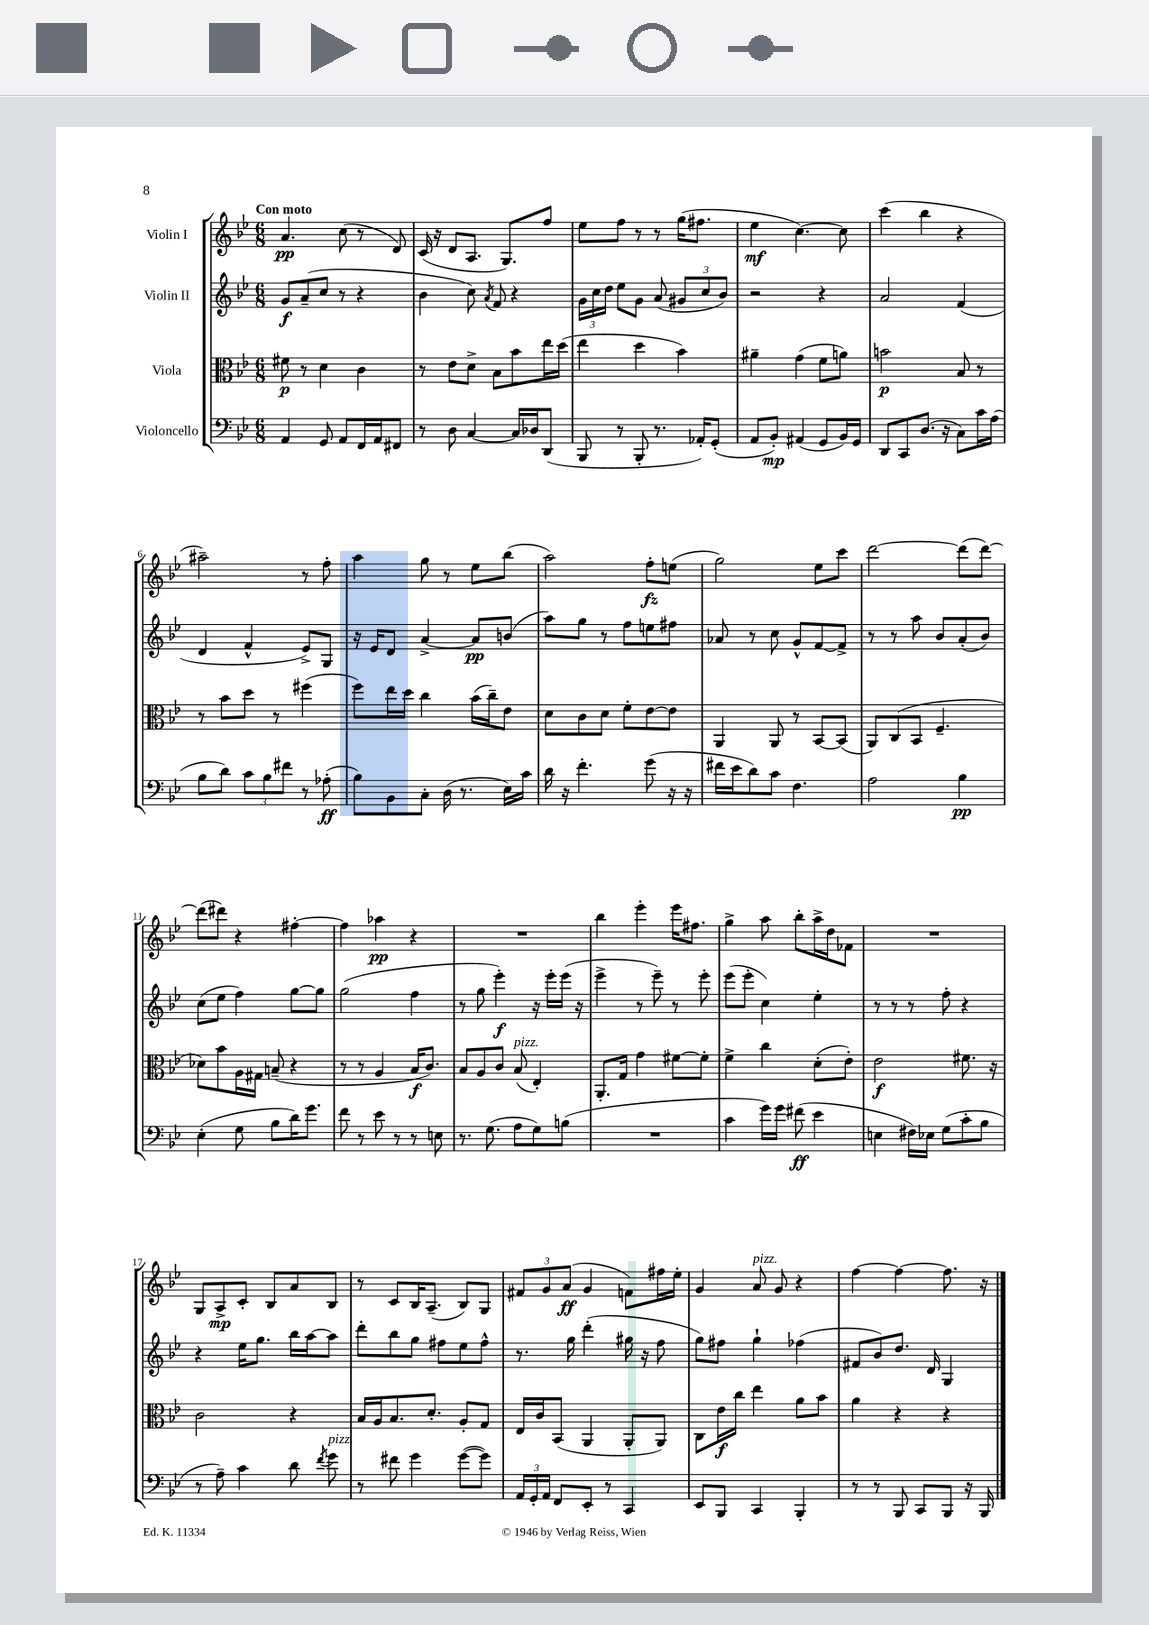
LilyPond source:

<<
\new StaffGroup <<
\new Staff = "s0" \with { instrumentName = "Violin I" } {
    \clef treble \key bes \major \numericTimeSignature \time 6/8 \tempo "Con moto"
    \autoBeamOff a'4.\pp c''8( r8 d'8) |
    c'16( r16 d'8[ a8.] g8.[) f''8] |
    ees''8[ f''8] r8 r8 g''16[( fis''8.] |
    ees''4\mf c''4.~) c''8 |
    c'''4( bes''4 r4 |
    ais''2--) r8 f''8-. |
    a''4 g''8 r8 ees''8[ bes''8]( |
    a''2) f''8[-.\fz e''8]( |
    g''2) ees''8[ c'''8] |
    d'''2~ d'''8[( d'''8]~) |
    d'''8[( dis'''8]) r4 fis''4~-. |
    fis''4 aes''4\pp r4 |
    R2. |
    bes''4 ees'''4-. ees'''16[ fis''8.] |
    g''4-> a''8 bes''8[-. a''16-> d''16 fes'8] |
    R2. |
    g8[ a8->\mp c'8]-. bes8[ a'8 bes8] |
    r8 c'8[ bes16 a8.]--( bes8[) g8] |
    \tuplet 3/2 { fis'8[ g'8 a'8]\ff( } g'4 f'8[) fis''16 ees''16]-. |
    g'4 a'8^\markup { \italic "pizz." } g'8 r4 |
    f''4~ f''4~ f''8. r16 \bar "|." |
}
\new Staff = "s1" \with { instrumentName = "Violin II" } {
    \clef treble \key bes \major \numericTimeSignature \time 6/8
    \autoBeamOff g'8[\f a'8--( c''8] r8 r4 |
    bes'4 c''8) \acciaccatura { a'8 } f'8 r4 |
    \tuplet 3/2 { g'16[ c''16 d''16] } ees''8[ g'8] a'8( \tuplet 3/2 { gis'8[ c''8 bes'8]) } |
    r2 r4 |
    a'2 f'4( |
    d'4 f'4-^ ees'8[->) g8] |
    r16 ees'16[ d'8] a'4~-> a'8[\pp b'8]( |
    a''8[) g''8] r8 f''8[ e''8 fis''8] |
    aes'8 r8 c''8 g'8[-^ f'8~ f'8]-> |
    r8 r8 a''8 bes'8[ a'8-.( bes'8]) |
    c''8[( ees''8] f''4) g''8[~ g''8] |
    g''2( f''4 |
    r8 g''8 ees'''4-.\f) r16 ees'''16[-. ees'''16]( r16 |
    ees'''4-> r8 ees'''8--) r8 ees'''8-. |
    ees'''8[( ees'''8]-. c''4) ees''4-. |
    r8 r8 r8 f''8-. r4 |
    r4 ees''16[ g''8.] bes''16[ a''16~ a''8] |
    d'''8[-. bes''8 g''8] fis''8[ ees''8 fis''8]-^ |
    r8. g''16 d'''4-.( gis''16 r16 f''8 |
    g''8[) fis''8] g''4-! fes''4( |
    fis'8[ bes'8) d''8.] d'16 g4 \bar "|." |
}
\new Staff = "s2" \with { instrumentName = "Viola" } {
    \clef alto \key bes \major \numericTimeSignature \time 6/8
    \autoBeamOff fis'8\p r8 d'4 c'4 |
    r8 ees'8[ d'8]-> bes8[ bes'8 ees''16 d''16]( |
    ees''4 d''4 bes'4) |
    ais'4-- g'4( f'8[ a'8]) |
    b'2\p bes8 r8 |
    r8 bes'8[ d''8] r8 fis''4( |
    f''8[) ees''16 d''16] c''4 bes'16[( c''16--) ees'8] |
    d'8[ c'8 d'8] f'8[-. ees'8~ ees'8] |
    a,4 a,8 r8 bes,8[~ bes,8]( |
    a,8[) c8( bes,8] f4.-- |
    des'8[) bes'8 a16 gis16] b8--( r4 |
    r8 r8 a4 bes16[\f c'8.]) |
    bes8[ a8 c'8] bes8^\markup { \italic "pizz." }( ees4-.) |
    a,8.[-. g16] g'4 fis'8[~ fis'8]-. |
    f'4-> c''4 d'8[-.( ees'8]-.) |
    ees'2\f fis'8. r16 |
    c'2 r4 |
    bes16[ a16 bes8. d'8.]-. a8[-. g8] |
    ees16[ c'16 bes,8]( a,4 a,8[-. a,8]) |
    c8[ ees'16\f c''16] ees''4 a'8[ bes'8] |
    a'4 r4 r4 \bar "|." |
}
\new Staff = "s3" \with { instrumentName = "Violoncello" } {
    \clef bass \key bes \major \numericTimeSignature \time 6/8
    \autoBeamOff a,4 g,8 a,8[ f,16 a,16 fis,8] |
    r8 d8 c4~ c16[ des16 d,8]( |
    bes,,8 r8 bes,,8-. r8. aes,16[-.) g,8]-.( |
    a,8[ bes,8]-.\mp) ais,4( g,8[ bes,16) g,16] |
    d,8[ c,8 d8.]( r16 c8[) c'16 a16]( |
    bes8[ d'8]) \tuplet 3/2 { c'8[ bes8 fis'8] } r8 aes8-.\ff( |
    bes8[) bes,8 c8]-. d16( r8. ees16[) c'16] |
    d'16 r16 f'4.-. g'8( r16 r16 |
    fis'16[ ees'16 d'8) c'8] f4. |
    a2 bes4\pp |
    ees4-.( g8 bes8[ d'16) g'8.] |
    f'8 r8 ees'8 r8 r8 e8 |
    r8. g8.( a8[ g8) b8]( |
    R2. |
    c'4 g'16[) g'16] fis'8\ff( ees'4 |
    e4 fis16[) ees16] g8[( c'8-. bes8] |
    r8 a8--) c'4 d'8 \acciaccatura { f'8 } g'8^\markup { \italic "pizz." } |
    r8 fis'8 g'4 g'8[~( g'8]) |
    \tuplet 3/2 { a,16[ g,16-. a,16] } f,8[ ees,8]-. r8 c,4 |
    ees,8[ bes,,8] c,4 bes,,4-. |
    r8 r8 bes,,8 c,8[ bes,,8] r16 bes,,16 \bar "|." |
}
>>
>>
